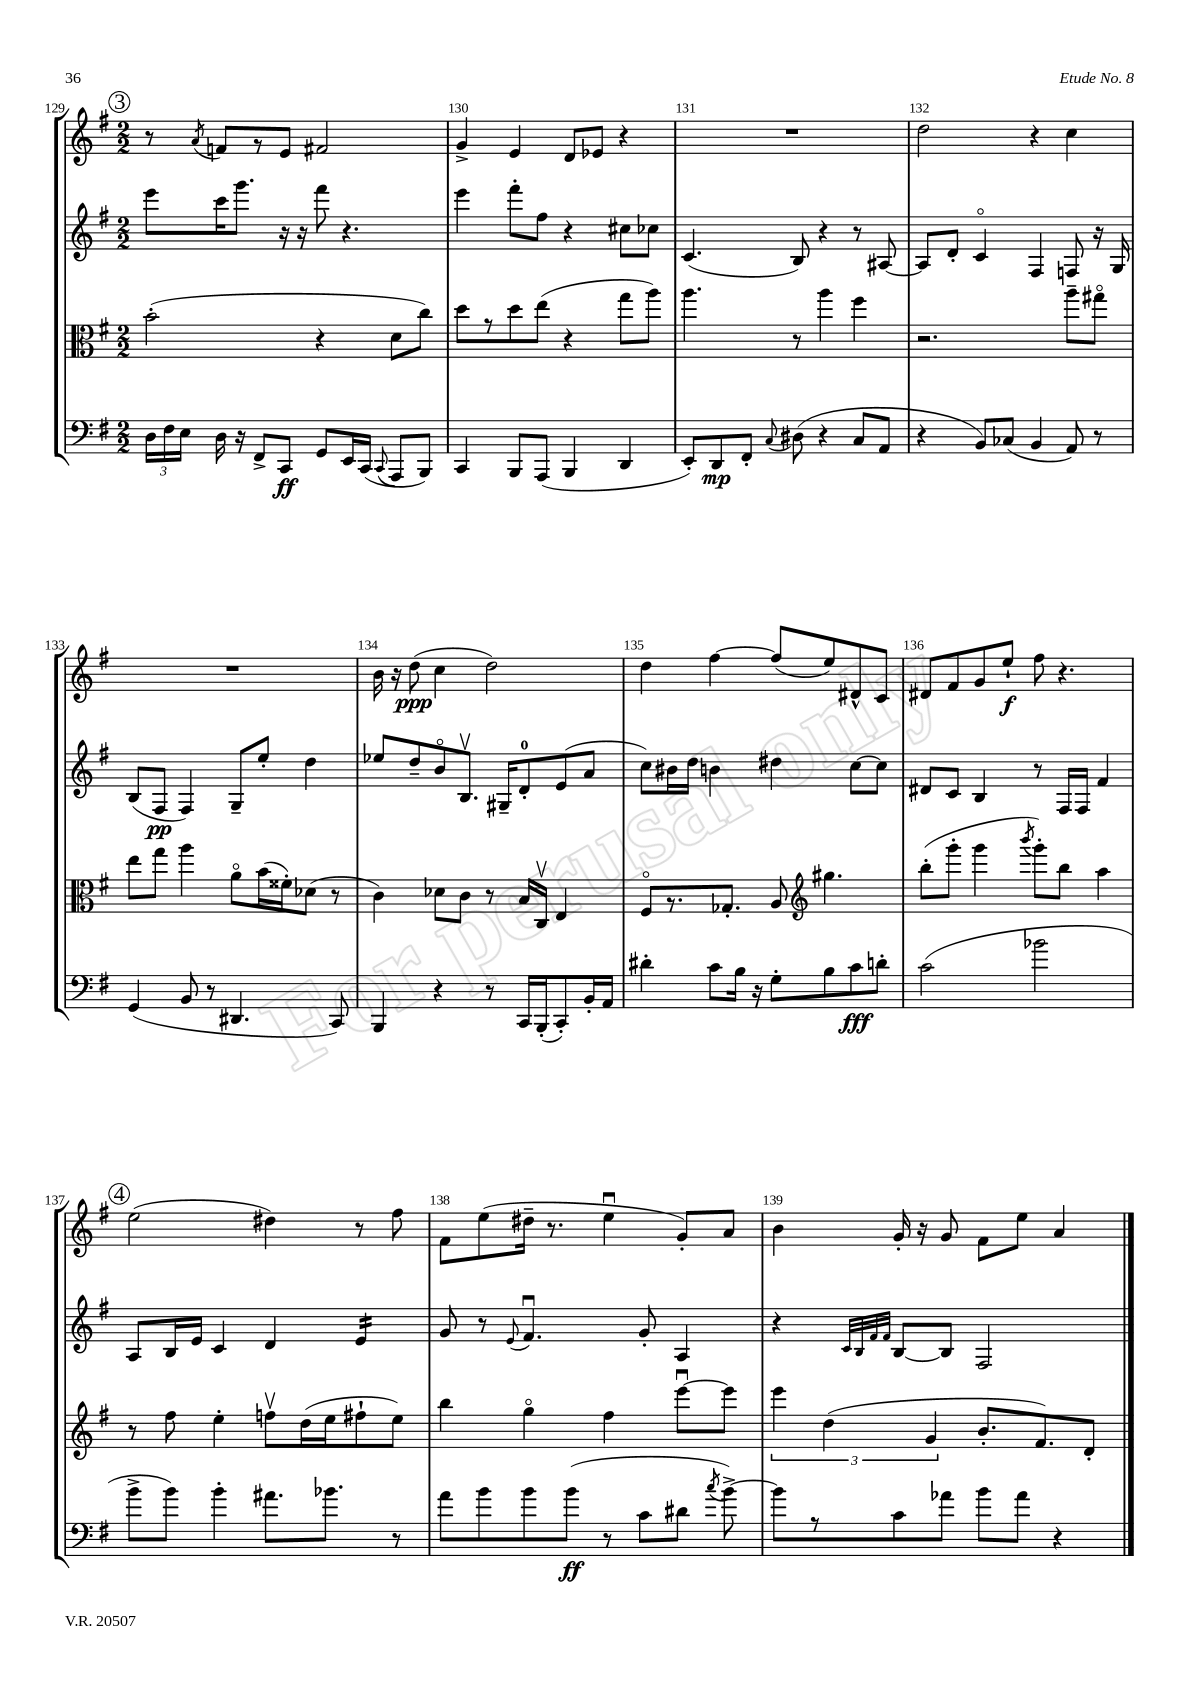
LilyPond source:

<<
\new StaffGroup <<
\new Staff = "s0" {
    \clef treble \key g \major \numericTimeSignature \time 2/2
    \autoBeamOff \mark \markup { \circle "3" } r8 \acciaccatura { a'8 } f'8[ r8 e'8] fis'2 |
    g'4-> e'4 d'8[ ees'8] r4 |
    R1 |
    d''2 r4 c''4 |
    R1 |
    b'16 r16 d''8\ppp( c''4 d''2) |
    d''4 fis''4~ fis''8[( e''8) dis'8-^ c'8] |
    dis'8[ fis'8 g'8 e''8]-!\f fis''8 r4. |
    \mark \markup { \circle "4" } e''2( dis''4) r8 fis''8 |
    fis'8[ e''8( dis''16]-- r8. e''4\downbow g'8[-.) a'8] |
    b'4 g'16-. r16 g'8 fis'8[ e''8] a'4 \bar "|." |
}
\new Staff = "s1" {
    \clef treble \key g \major \numericTimeSignature \time 2/2
    \autoBeamOff \mark \markup { \circle "3" } e'''8[ c'''16 g'''8.] r16 r16 fis'''8 r4. |
    e'''4 fis'''8[-. fis''8] r4 cis''8[ ces''8] |
    c'4.( b8) r4 r8 ais8~ |
    ais8[ d'8]-. c'4\flageolet fis4 f8 r16 g16 |
    b8[( fis8]\pp fis4) g8[-- e''8]-. d''4 |
    ees''8[ d''8-- b'8\flageolet b8.]\upbow gis16[-- d'8-0-. e'8( a'8] |
    c''8[) bis'16 d''16] b'4 dis''4 c''8[~ c''8] |
    dis'8[ c'8] b4 r8 fis16[ fis16] fis'4 |
    \mark \markup { \circle "4" } a8[ b16 e'16] c'4 d'4 e'4:16 |
    g'8 r8 \appoggiatura { e'8 } fis'4.\downbow g'8-. a4 |
    r4 \grace { c'32[ b32 fis'32 fis'32] } b8[~ b8] fis2 \bar "|." |
}
\new Staff = "s2" {
    \clef alto \key g \major \numericTimeSignature \time 2/2
    \autoBeamOff \mark \markup { \circle "3" } b'2-.( r4 d'8[ c''8]) |
    d''8[ r8 d''8 e''8]( r4 g''8[ a''8]) |
    a''4. r8 a''4 fis''4 |
    r2. a''8[-- gis''8]\flageolet |
    e''8[ g''8] a''4 a'8[\flageolet b'16( fisis'16-.) des'8]( r8 |
    c'4) des'8[ c'8] r8 b16[ c16]\upbow e4 |
    fis8[\flageolet r8. ges8.]-. a8 \clef treble gis''4. |
    b''8[-.( g'''8]-. g'''4 \acciaccatura { b'''8 } g'''8[-.) b''8] a''4 |
    \mark \markup { \circle "4" } r8 fis''8 e''4-. f''8[\upbow d''16( e''16 fis''8-! e''8]) |
    b''4 g''4\flageolet fis''4 e'''8[~\downbow e'''8] |
    \tuplet 3/2 { e'''4 d''4( g'4 } b'8.[-. fis'8.) d'8]-. \bar "|." |
}
\new Staff = "s3" {
    \clef bass \key g \major \numericTimeSignature \time 2/2
    \autoBeamOff \mark \markup { \circle "3" } \tuplet 3/2 { d16[ fis16 e16] } d16 r16 fis,8[-> c,8]\ff g,8[ e,16 c,16]( \appoggiatura { c,8 } a,,8[ b,,8]) |
    c,4 b,,8[ a,,8]( b,,4 d,4 |
    e,8[-.) d,8\mp fis,8]-. \appoggiatura { c8 } dis8( r4 c8[ a,8] |
    r4 b,8[) ces8]( b,4 a,8) r8 |
    g,4( b,8 r8 dis,4. c,8) |
    b,,4 r4 r8 c,16[ b,,16-.( c,8-.) b,16-. a,16] |
    dis'4-. c'8[ b16] r16 g8[-. b8 c'8\fff d'8]-. |
    c'2( bes'2 |
    \mark \markup { \circle "4" } b'8[-> b'8]) b'4-. ais'8.[ bes'8.] r8 |
    a'8[ b'8 b'8 b'8]\ff( r8 c'8[ dis'8] \acciaccatura { c''8 } b'8~->) |
    b'8[ r8 c'8 aes'8] b'8[ aes'8] r4 \bar "|." |
}
>>
>>
\layout { \context { \Score currentBarNumber = #129 \override BarNumber.break-visibility = ##(#f #t #t) barNumberVisibility = #all-bar-numbers-visible } }
